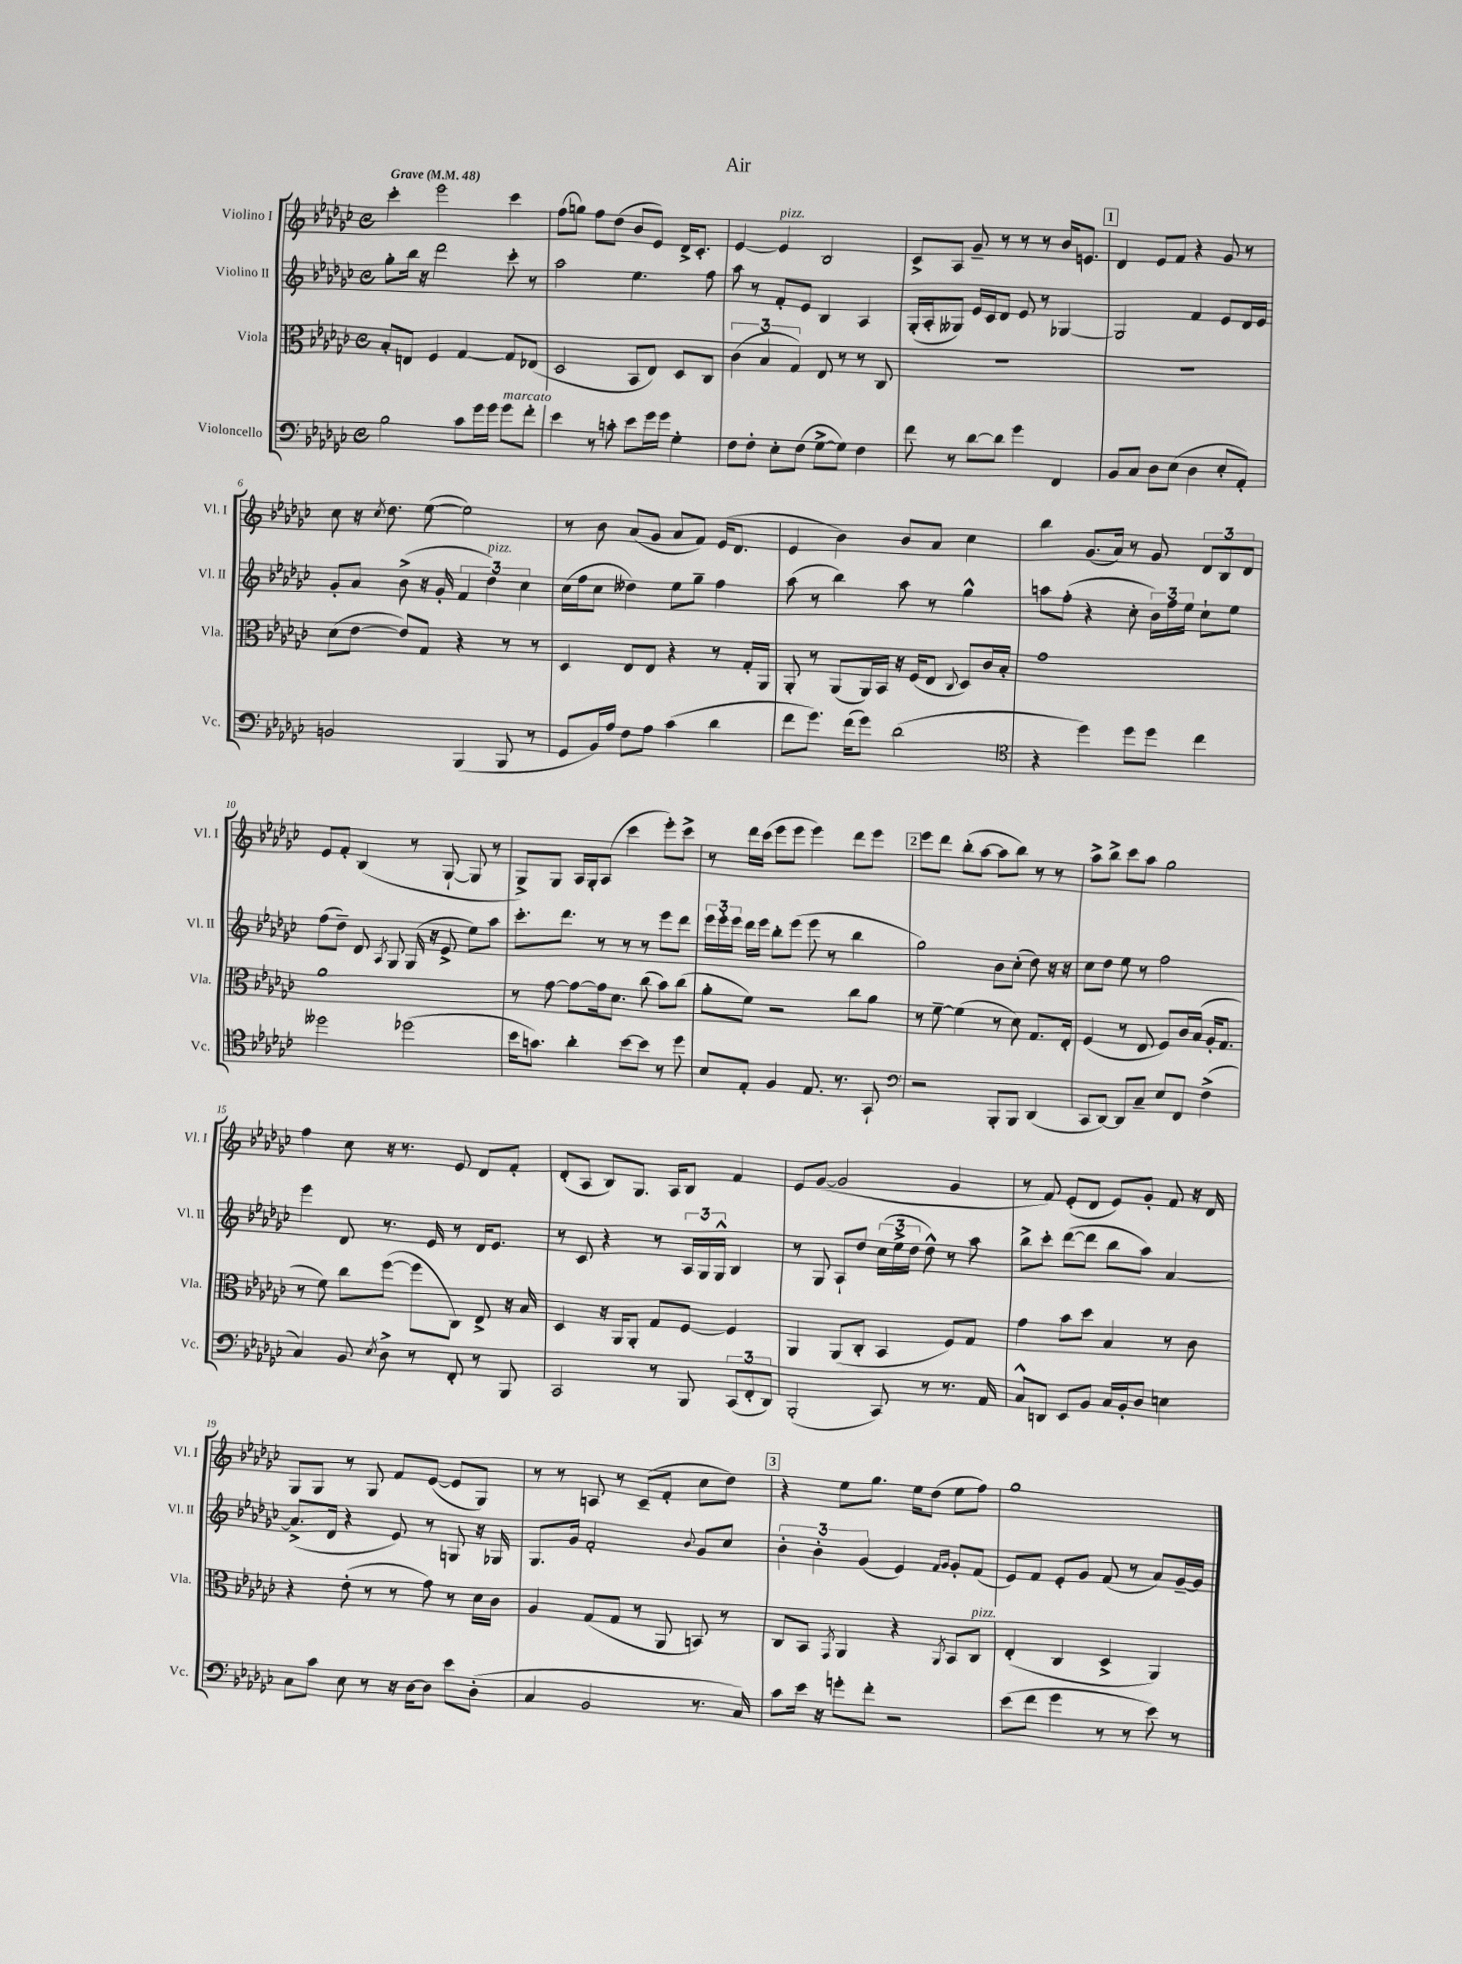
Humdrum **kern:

**kern	**kern	**kern	**kern
*staff4	*staff3	*staff2	*staff1
*clefF4	*clefC3	*clefG2	*clefG2
*k[b-e-a-d-g-c-]	*k[b-e-a-d-g-c-]	*k[b-e-a-d-g-c-]	*k[b-e-a-d-g-c-]
*M4/4	*M4/4	*M4/4	*M4/4
*met(c)	*met(c)	*met(c)	*met(c)
*MM48	*MM48	*MM48	*MM48
2B-	8B-'	8gg-'	4ccc-'
.	8E	16bb-	.
.	.	16r	.
.	4F	2ddd-	2eee-
8c-	[4G-	.	.
16g-	.	.	.
16g-	.	.	.
8g-	8G-]	8ccc-'	4ccc-
8f'	(8E-	8r	.
=	=	=	=
4e-	2D-	2aa-	(8ff
.	.	.	8gg)
8r	.	.	8ff
8c'	.	.	(8dd-
8e-	8BB-	4.ee-	8b-
16g-	8E-)	.	8e-)
16g-	.	.	.
4G-'	8D-	.	16d-^
.	.	.	8.c-'
.	8C-	8ff	.
=	=	=	=
8F	(6c-	8aa-	[4e-
8F'	.	8r	.
.	6B-	.	.
8E-'	.	8f'	4e-]
.	6G-)	.	.
(8F	.	8e-	.
[8G-^	8E-	4B-	2B-
8G-])	8r	.	.
4F	8r	4A-	.
.	8C-	.	.
=	=	=	=
8f	1r	(16G-'	8c-^
.	.	16A-'	.
8r	.	8G--)	8A-
[8d-	.	16e-	8g-~
.	.	16c-	.
8d-]	.	8d-	8r
4g-	.	8e-	8r
.	.	8r	8r
4FF	.	[4G-	16b-
.	.	.	8.e
=	=	=	=
8BB-	1r	2G-]	4d-
8C-	.	.	.
8D-	.	.	8e-
(8E-	.	.	8f
4D-	.	4f	4r
8E-'	.	8e-	8g-
8AA-')	.	16d-	8r
.	.	16e-	.
=	=	=	=
2BB	(8d-	8g-'	8cc-
.	[8e-	8a-	16r
.	.	.	8qcc-
.	.	.	8.dd-
.	8e-])	(8b-^	.
.	8G-	16r	([8ee-
.	.	16g-'	.
(4BBB-	4r	6f	2ee-])
.	.	6dd-)	.
8BBB-	8r	.	.
.	.	6cc-	.
8r	8r	.	.
=	=	=	=
8GG-	4D-	(16cc-	8r
.	.	16ff	.
16BB-)	.	8cc-	8b-
16A-	.	.	.
8F	8E-	4dd--)	(8a-
8A-	8E-	.	8g-
(4c-	4r	8ee-	8a-
.	.	8gg-~	8f)
4d-	8r	4ff	(16e-
.	.	.	8.d-
.	16G-'	.	.
.	16AA-	.	.
=	=	=	=
8f	8AA-'	(8aa-	4e-
8.g-)	8r	8r	.
.	(8AA-	4bb-)	4b-)
(16f	.	.	.
8g-)	16AA-)	.	.
.	16BB-	.	.
(2d-	16r	8aa-	8b-
.	(16F	.	.
.	8E-	8r	8a-
.	8qqC-	.	.
.	8D-)	4gg-^^	4cc-
.	16c-	.	.
.	16B-'	.	.
=	=	=	=
*clefC4	*	*	*
4r	1g-	8aa	4bb-
.	.	(8ff'	.
4dd-)	.	4r	(8.g-
.	.	.	16a-)
8dd-	.	8cc-'	8r
8dd-	.	24b-)	8g-
.	.	24ff	.
.	.	24ee-	.
4cc-	.	8cc-`	12d-
.	.	.	12B-
.	.	8ee-	.
.	.	.	12d-
=	=	=	=
2dd--	1a-	(8ff	8e-
.	.	8dd-~)	8f'
.	.	8d-	(4B-
.	.	8qA-	.
.	.	8G-	.
(2dd-	.	(16G-	8r
.	.	16r	.
.	.	8e-^	[8G-`
.	.	8ee-)	8G-]
.	.	8aa-	8r
=	=	=	=
16b-	8r	8.ccc-'	8G-^)
8.g)	.	.	.
.	[8g-	.	8G-
.	.	8.ddd-	.
4a-'	8g-_	.	16A-
.	.	.	16G-'
.	16g-]	8r	(8A-
.	8.d-	.	.
[8b-	.	8r	4ccc-
8b-]	(8cc-	8r	.
8r	8b-)	8eee-	8eee-')
8dd-	(8cc-	8ddd-	8ccc-^
=	=	=	=
8B-	8a-'	24eee-	8r
.	.	24eee-'	.
.	.	24eee-	.
8E-'	8f)	16ddd-	16ddd-
.	.	16eee-	(16ccc-
4F	2r	8bb-'	8eee-
.	.	(8eee-	8eee-
8.E-	.	8eee-	4eee-)
.	.	8r	.
8.r	.	.	.
.	8cc-	4bb-	8ddd-
8GG-`	8a-	.	8eee-
=	=	=	=
*clefF4	*	*	*
2r	8r	2gg-)	8eee-
.	[8f~	.	8ddd-
.	(4f]	.	(8bb-'
.	.	.	[8aa-
8BBB-'	8r	8b-	8aa-]
8BBB-	8d-)	(8cc-'	8bb-)
(4DD-	8.G-	8dd-)	8r
.	.	16r	8r
.	16E-'	16r	.
=	=	=	=
8CC-	(4F	8cc-	8aa-^
[8DD-)	.	8dd-	8bb-^
8DD-]	8r	8ee-	8ccc-
8C-~	8E-	8r	8aa-
8E-	8F)	2ff	2gg-
8FF	16c-	.	.
.	(16B-	.	.
(4F^	16A-'	.	.
.	8.G-	.	.
=	=	=	=
4C-)	8r	4eee-	4ff
.	8f)	.	.
8BB-	8cc-	8d-	8cc-
8qE-	.	.	.
8D-^	([8ff	8.r	16r
.	.	.	8.r
8r	8ff]	.	.
.	.	16e-	.
8FF'	8C-)	8r	8e-
8r	8E-^	16d-	8d-
.	.	8.e-	.
8BBB-	16r	.	8f'
.	16B-	.	.
=	=	=	=
2CC-	4D-	8r	(8d-'
.	.	8c-	8A-
.	16r	4r	8B-)
.	16AA-	.	.
.	8AA-'	.	8.G-
8r	8G-	8r	.
.	.	.	16A-
8BBB-	[8F	24A-	8B-
.	.	24G-	.
.	.	24G-^^	.
(12CC-	4F]	4B-	4f
12FF'	.	.	.
12DD-)	.	.	.
=	=	=	=
(2BBB-'	4AA-	8r	8e-
.	.	8G-	([8g-
.	(8AA-	8A-`	2g-]
.	8C-'	8dd-	.
8CC-)	4BB-	(24cc-	.
.	.	24ee-^	.
.	.	24dd-	.
8r	.	8dd-^^)	.
8.r	8F)	8r	4g-
.	8G-	8aa-	.
16AA-	.	.	.
=	=	=	=
8C-^^	4g-	8bb-^	8r
8DD	.	8ccc-'	8f)
8EE-	8b-	([8ddd-	(8e-'
8BB-	8dd-	8ddd-]	8d-
16C-	4B-	8bb-	8e-)
16BB-'	.	.	.
8D-	.	8aa-)	8g-'
4E	8r	[4a-	8f
.	8c-	.	16r
.	.	.	16d-
=	=	=	=
8C-	4r	(8.a-^]	8G-
8c-	.	.	8G-
.	.	16d-	.
8E-	(8e-'	4r	8r
8r	8r	.	8G-
16r	8r	8e-)	8f
[16D-	.	.	.
8D-]	8g-)	8r	([8e-
8e-	8r	8G	8e-]
(8D-'	16d-	16r	8G-)
.	16c-	16G-	.
=	=	=	=
4C-	4A-	8.G-	8r
.	.	.	8r
.	.	16g-	.
2BB-	(8G-	2f'	8A
.	8G-	.	8r
.	8r	.	(8c-~
.	8AA-	.	8f'
.	.	8qqb-	.
8.r	8BB)	8g-	8cc-
.	8r	8cc-	8dd-)
16C-)	.	.	.
=	=	=	=
8c-	8C-	6b-'	4r
16e-	8BB-	.	.
.	.	6b-'	.
16r	.	.	.
.	8qGG-	.	.
8g'	4AA-	.	8ee-
.	.	(6g-	.
8f'	.	.	8.gg-
2r	4r	4e-)	.
.	.	.	16ee-
.	.	.	(8dd-
.	.	16qqf	.
.	8qAA-	16qqg-	.
.	8BB-	8g-'	8ee-
.	8C-	(8f	8ff)
=	=	=	=
(8e-	(4E-'	8e-)	1gg-
8f	.	8f	.
4g-	4C-	8e-'	.
.	.	8g-	.
8r	4D-^	(8f	.
8r	.	8r	.
8e-)	4AA-)	8a-)	.
8r	.	[16g-~	.
.	.	16g-]	.
==	==	==	==
*-	*-	*-	*-
